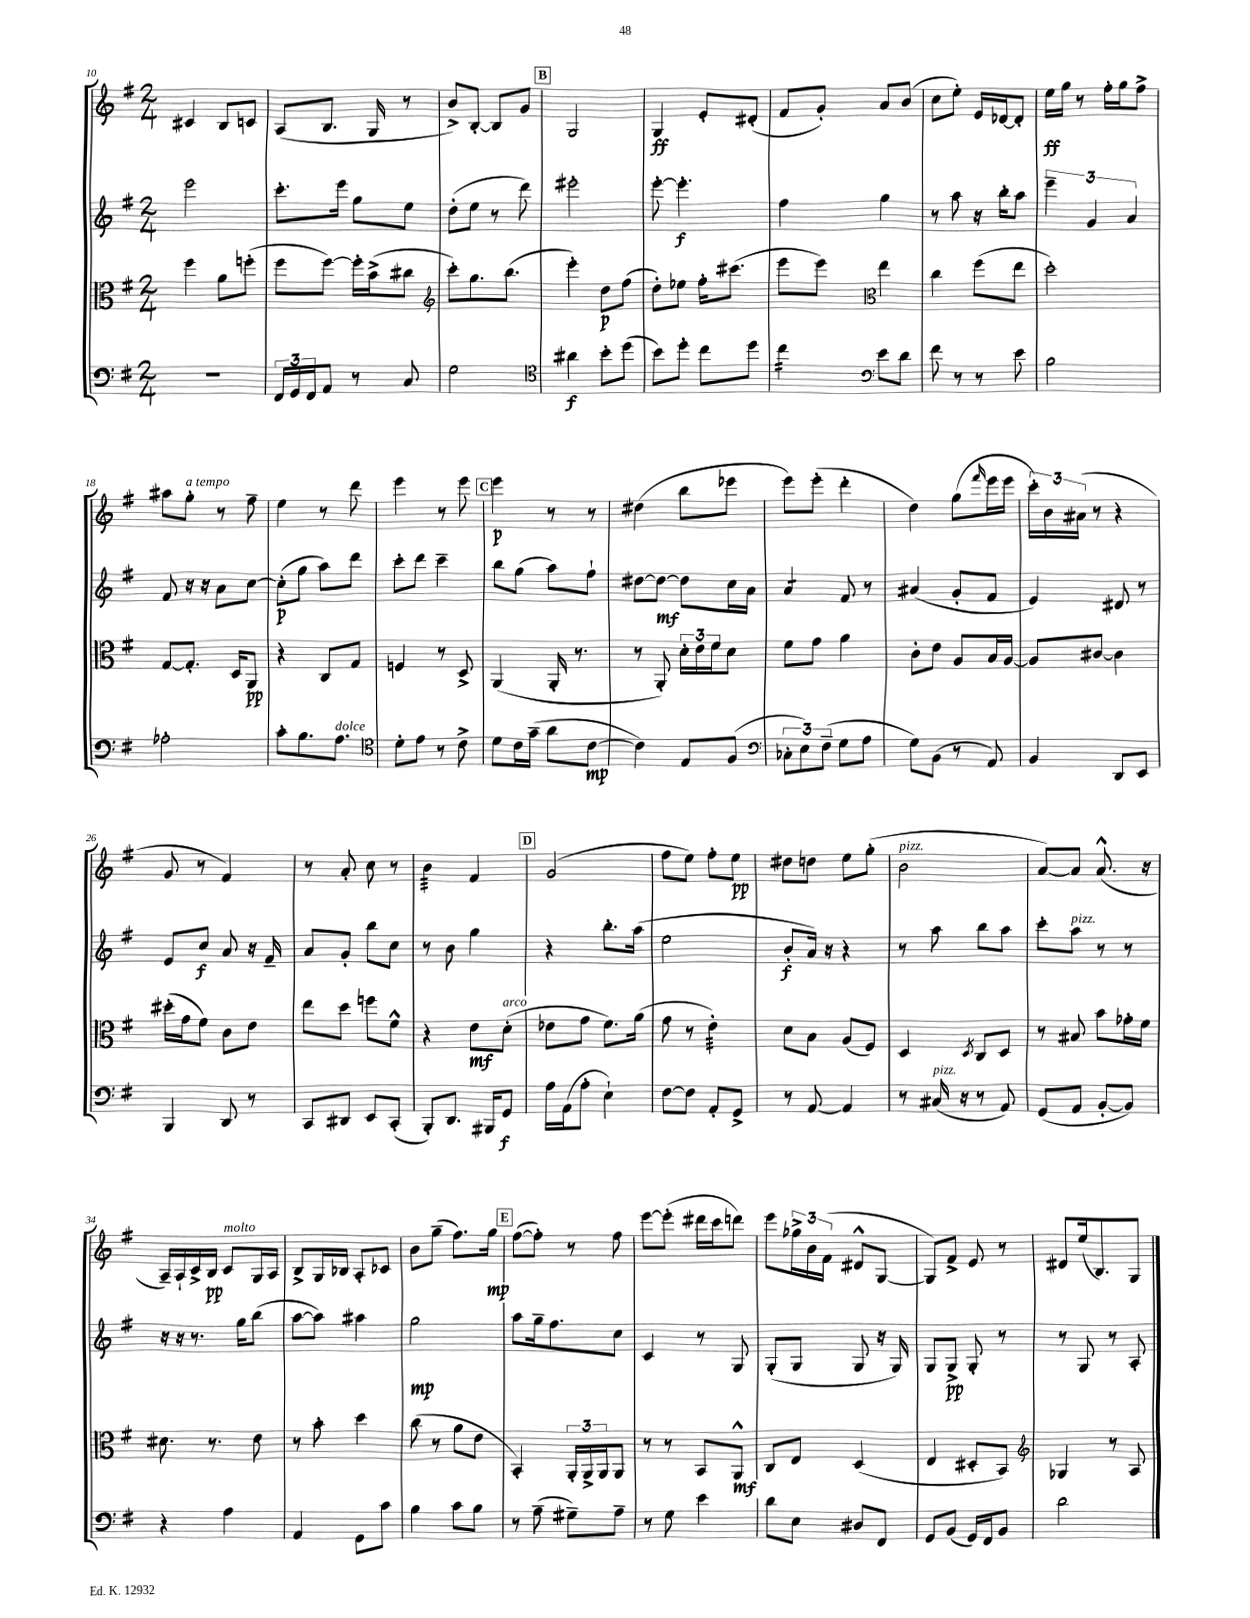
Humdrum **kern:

**kern	**kern	**kern	**kern
*staff4	*staff3	*staff2	*staff1
*clefF4	*clefC3	*clefG2	*clefG2
*k[f#]	*k[f#]	*k[f#]	*k[f#]
*M2/4	*M2/4	*M2/4	*M2/4
2r	4ff#\	2eee\	4c#/
.	8a\L	.	8B/L
.	(8ff'\J	.	8c/J
=	=	=	=
24FF#/LL	8ff#\L	8.ccc'\L	(8A/L
24GG/	.	.	.
24FF#/J	.	.	.
8AA/J	[8ff#\J)	.	8.B/J
.	.	16eee\Jk	.
8r	16ff#'\]LL	8gg\L	.
.	(16b^\J	.	16G/
8C/	8cc#\J	8ee\J	8r
=	=	=	=
*	*clefG2	*	*
2G\	8ccc'\L)	(8dd'\L	8b^/L)
.	8.gg\	8ee\J	[8B'/J
.	.	8r	8B/]L
.	(8.bb\J	.	.
.	.	8ddd\)	8g/J
=	=	=	=
*clefC4	*	*	*
4a#\	4eee'\)	2eee#'\	2G/
8b'\L	8dd\L	.	.
(8dd\J	(8ff#\J	.	.
=	=	=	=
8b\L)	8dd'\L)	[8eee'\	4G/
8dd'\J	8ee-\J	4.eee'\]	.
8cc\L	16ff#'\LK	.	8e'/L
.	(8.ccc#\J	.	.
8dd\J	.	.	(8d#'/J
=	=	=	=
4cc\	8eee\L	4ff#\	8f#/L
.	8eee\J)	.	8g'/J)
*clefF4	*clefC3	*	*
8e\L	4ee\	4gg\	8a/L
8d\J	.	.	(8b/J
=	=	=	=
8f#\	4cc\	8r	8cc\L
8r	.	8aa\	8ee'\J)
8r	(8ff#\L	16r	16e/LL
.	.	16bb'\LK	[16d-/J
8e\	8ee\J	8aa\J	8d-'/]J
=	=	=	=
2B\	2dd'\)	6eee~\	16ee\LL
.	.	.	16gg\JJ
.	.	.	8r
.	.	6g/	.
.	.	.	16ff#'\LL
.	.	.	16gg\J
.	.	6a/	.
.	.	.	8ff#^\J
=	=	=	=
2A-'\	[8G/L	8f#/	8aa#\L
.	8.G'/]J	16r	8gg'\J
.	.	16r	.
.	.	8a\L	8r
.	16D/LK	.	.
.	8AA/J	[8cc\J	8ff#~\
=	=	=	=
8c'\L	4r	(8cc'\]L	4ee\
8.B\	.	8gg\J	.
.	8C/L	8aa\L)	8r
8.A\J	.	.	.
.	8G/J	8ddd\J	8ddd\
=	=	=	=
*clefC4	*	*	*
8d'\L	4F/	8ccc'\L	4eee\
8e\J	.	8ddd\J	.
8r	8r	4ccc~\	8r
8c^\	8D^/	.	8eee\
=	=	=	=
8d\L	(4AA/	8bb\L	4eee\
16c\L	.	(8gg\J	.
(16g~\JJ	.	.	.
8a\L	16AA'/	8aa\L)	8r
.	8.r	.	.
[8c\J	.	8ff#`\J	8r
=	=	=	=
4c\])	8r	[8dd#\L	(4dd#\
.	8AA'/)	8dd#\_J	.
8E/L	24d'\LL	8dd#\]L	8bb\L
.	24e\	.	.
.	24f#\J	.	.
(8F#/J	8d\J	16cc\L	8eee-\J
.	.	16a\JJ	.
=	=	=	=
*clefF4	*	*	*
12C-'\L	8f#\L	4a/	8eee\L)
12E\)	.	.	.
.	8g\J	.	(8eee'\J
(12F#~\J	.	.	.
8G\L	4a\	8f#/	4ddd'\
8A\J	.	8r	.
=	=	=	=
8G\L)	8c'\L	(4a#/	4dd\)
(8BB\J	8e\J	.	.
8r	8A/L	8g'/L	(8gg\L
.	.	.	16qqfff#/
8AA/)	16B/L	8f#/J	16eee\L
.	[16A/JJ	.	16eee\JJ
=	=	=	=
4BB/	8A/]L	4e/)	24ccc'\LL)
.	.	.	24b\
.	.	.	(24a#\JJ
.	[8c#/J	.	8r
8DD/L	4c#\]	8d#/	4r
8EE/J	.	8r	.
=	=	=	=
4BBB/	(16dd#'\LL	8e/L	8g/
.	16g\J	.	.
.	8f#\J)	8cc/J	8r
8DD/	8c\L	8a/	4f#/)
8r	8e\J	16r	.
.	.	16f#~/	.
=	=	=	=
8CC/L	8ee\L	8a/L	8r
8DD#/J	8dd\J	8g'/J	8a'/
8EE/L	8ff\L	8bb\L	8cc\
(8CC'/J	8f#^^\J	8cc\J	8r
=	=	=	=
8BBB'/L)	4r	8r	4b\
8.DD/J	.	8b\	.
.	8e\L	4gg\	4f#/
16BBB#/LK	.	.	.
8GG/J	(8d'\J	.	.
=	=	=	=
16A\LL	8e-\L	4r	(2g/
(16AA\J	.	.	.
8A'\J	8g\J	.	.
4E`\)	8.f#\L)	8.bb'\L	.
.	(16a\Jk	(16aa\Jk	.
=	=	=	=
[8F#\L	8g\	2ee\	8ff#\L
8F#\]J	8r	.	8ee\J)
8AA'/L	4e'\)	.	8ff#'\L
8GG^/J	.	.	8ee\J
=	=	=	=
8r	8d\L	8b'/L	8dd#\L
[8AA/	8B\J	16a/Jk)	8dd\J
.	.	16r	.
4AA/]	(8A/L	4r	8ee\L
.	8F#/J)	.	(8gg'\J
=	=	=	=
8r	4D/	8r	2b\
(16C#/	.	8aa\	.
16r	.	.	.
.	8qD/	.	.
8r	8C/L	8bb\L	.
8AA/)	8D/J	8aa\J	.
=	=	=	=
(8GG/L	8r	8ccc'\L	[8a/L)
8AA/J	8B#/	8aa\J	8a/]J
[8BB'/L	8b\L	8r	(8.a^^/
8BB/]J)	16g-'\L	8r	.
.	16f#\JJ	.	16r
=	=	=	=
4r	8.d#\	16r	16A~/LL)
.	.	16r	16A`/
.	.	8.r	16c^/
.	8.r	.	16B/JJ
4A\	.	.	8c/L
.	.	16gg\LK	.
.	8e\	(8bb\J	16G/L
.	.	.	16A/JJ
=	=	=	=
4AA/	8r	[8aa\L	8B^/L
.	8b'\	8aa\]J)	16G/L
.	.	.	16B-/JJ
8GG\L	4dd\	4aa#\	8A'/L
8c\J	.	.	8c-/J
=	=	=	=
4B\	(8cc\	2gg\	8b\L
.	8r	.	(8gg~\J
8c\L	8a\L	.	8.ff#\L)
8B\J	8e\J	.	.
.	.	.	16gg\Jk
=	=	=	=
8r	4BB'/)	8aa\L	([8ff#\L
(8A~\	.	16gg~\k	8ff#'\]J)
.	.	8.ff#\	.
8G#~\L)	24AA'/LL	.	8r
.	24AA^/	.	.
.	24AA/J	.	.
8A~\J	8AA/J	8cc\J	8ff#\
=	=	=	=
8r	8r	4c/	[8eee\L
8G\	8r	.	(8eee'\]J
4e\	8BB/L	8r	16ddd#\LL
.	.	.	16ccc\J
.	8AA^^/J	8G/	8ddd\J)
=	=	=	=
8d\L	8C/L	(8G'/L	8eee\L
8E\J	8E/J	8G/J	24gg-^\L
.	.	.	24b\
.	.	.	(24f#\JJ
8D#/L	(4D/	8G/	8d#^^/L
8FF#/J	.	16r	[8G/J
.	.	16G/)	.
=	=	=	=
8GG/L	4E/	8G/L	8G/]L)
(8BB/J	.	8G^/J	8f#^/J
16GG/LL)	8D#'/L	8G'/	8e/
16FF#/J	.	.	.
8BB/J	8BB/J)	8r	8r
=	=	=	=
*	*clefG2	*	*
2d\	4G-/	8r	8d#/L
.	.	8G/	(16ee/k
.	.	.	8.B/)
.	8r	8r	.
.	8A/	8A'/	8G/J
==	==	==	==
*-	*-	*-	*-
